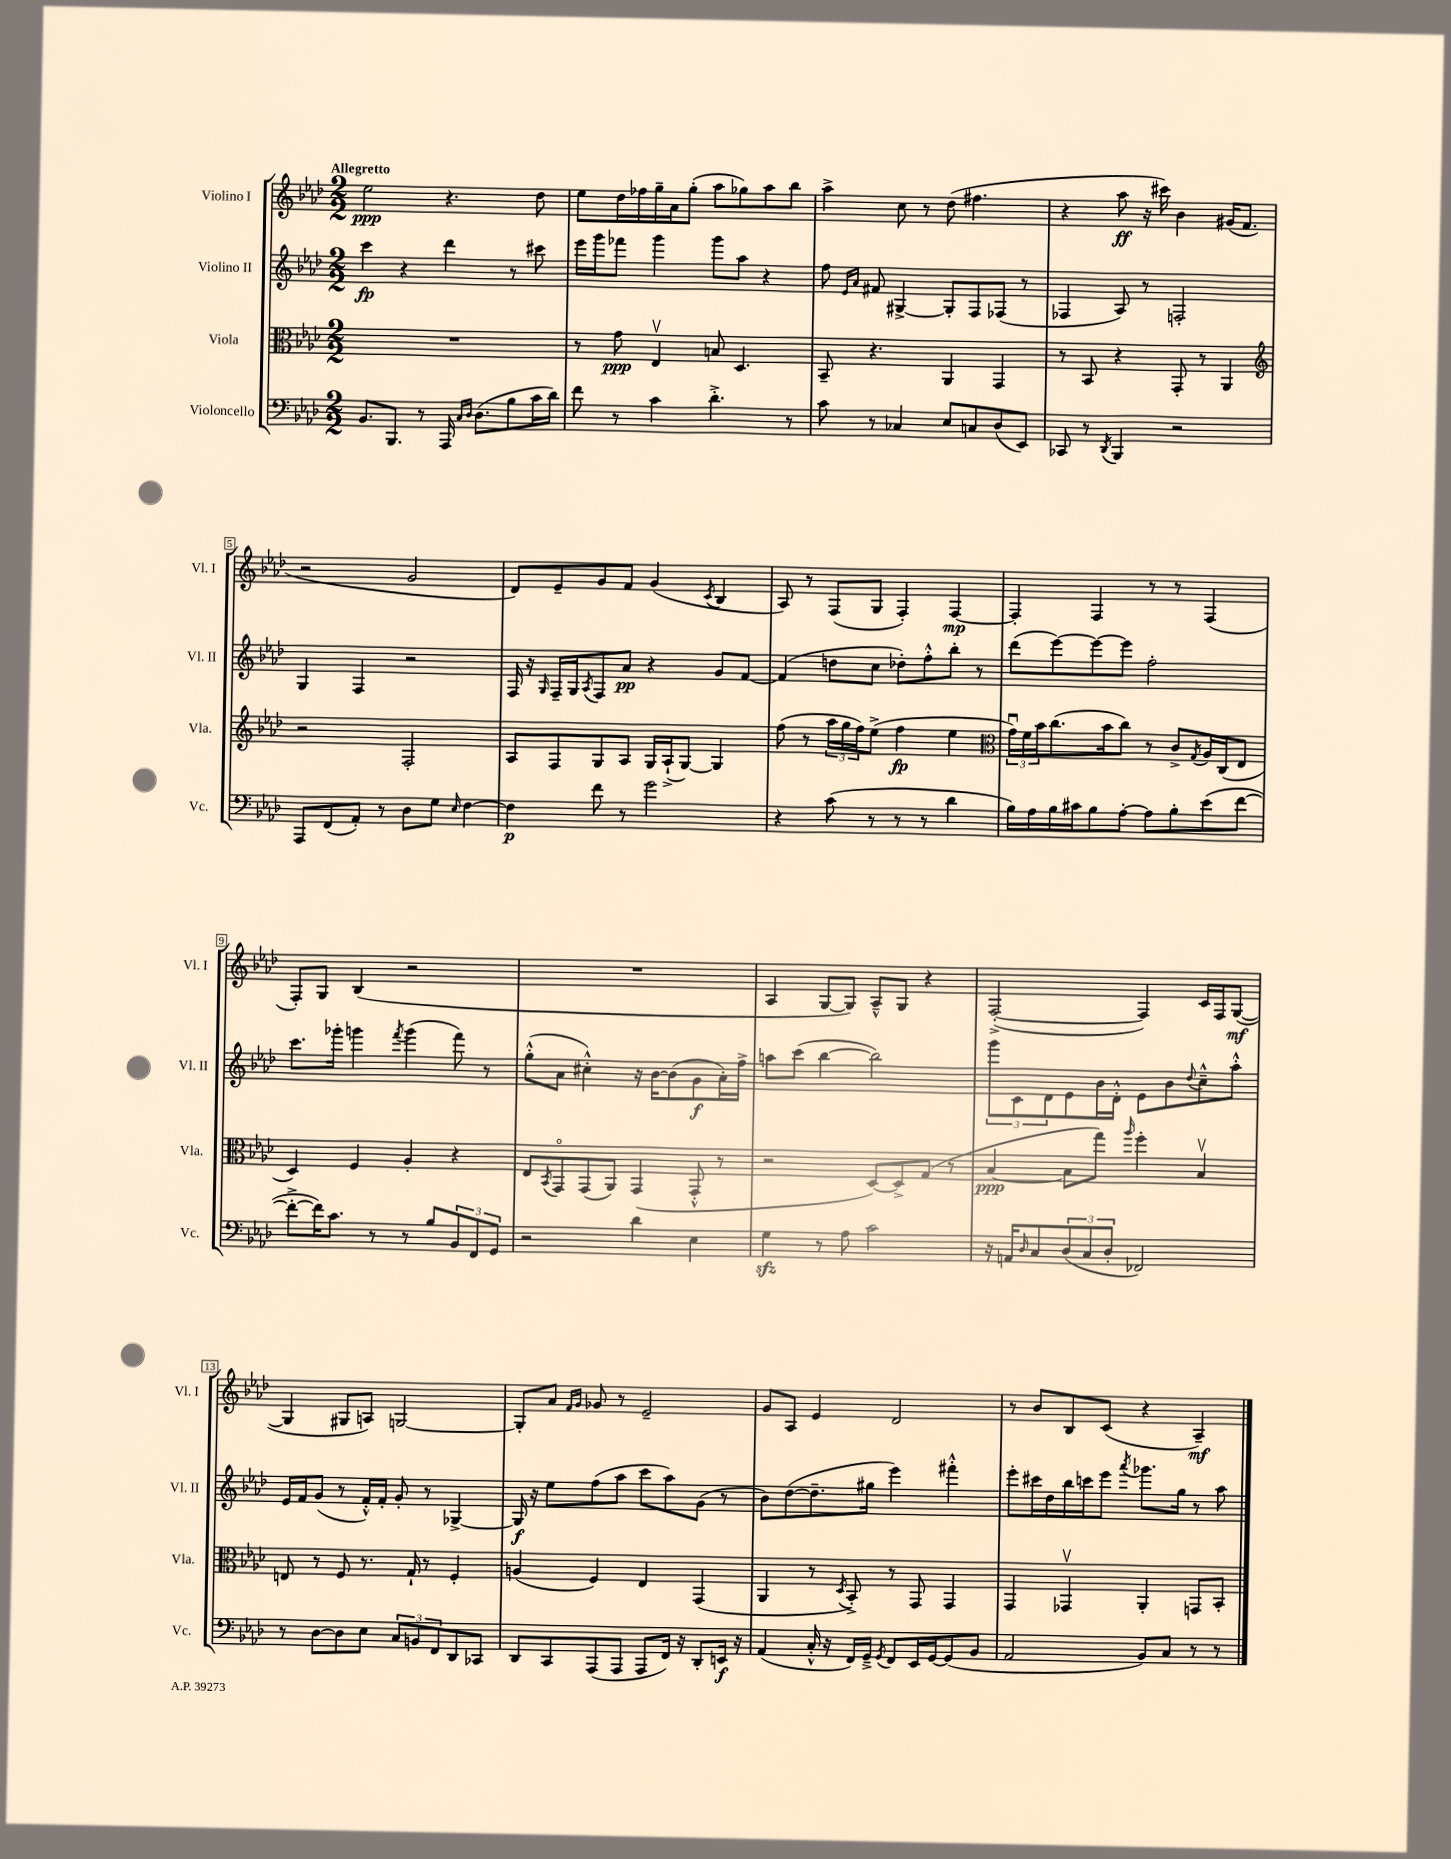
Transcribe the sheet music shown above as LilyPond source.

<<
\new StaffGroup <<
\new Staff = "s0" \with { instrumentName = "Violino I" shortInstrumentName = "Vl. I" } {
    \clef treble \key aes \major \numericTimeSignature \time 2/2 \tempo "Allegretto"
    ees''2\ppp r4. des''8 |
    ees''8 des''16 fes''16 g''16-- aes'16 g''8-.( aes''8 ges''8) aes''8 bes''8 |
    aes''4-> c''8 r8 des''8( fis''4. |
    r4 aes''8\ff r16 cis'''16) bes'4 gis'16( f'8. |
    r2 g'2 |
    des'8) ees'8-- g'8 f'8 g'4( \acciaccatura { c'8 } bes4 |
    aes8) r8 f8( g8 f4-.) f4~\mp |
    f4-. f4 r8 r8 f4( |
    f8-.) g8 bes4( r2 |
    R1 |
    aes4 g8~ g8) aes8---^ g8 r4 |
    f2~-.->( f4) c'16 f16 g8~\mf( |
    g4 gis8 a8) g2~ |
    g8-. aes'8 \grace { f'16 g'16 } ges'8 r8 ees'2-- |
    g'8 aes8 ees'4 des'2 |
    r8 bes'8 bes8 c'8( r4 aes4--\mf) \bar "|." |
}
\new Staff = "s1" \with { instrumentName = "Violino II" shortInstrumentName = "Vl. II" } {
    \clef treble \key aes \major \numericTimeSignature \time 2/2
    c'''4\fp r4 des'''4 r8 cis'''8 |
    ees'''16 g'''16 fes'''8 g'''4 g'''8 aes''8 r4 |
    f''8 \grace { ees'16 aes'16 } fis'8 gis4~-> gis8-. f8 fes8( r8 |
    fes4 aes8) r8 f2-. |
    g4 f4 r2 |
    f16 r16 \grace { g16 } f16-- g16 \acciaccatura { aes8 } f8 aes'8\pp r4 g'8 f'8~ |
    f'4( d''8 c''8 des''8-.) f''8-.-^ bes''8-. r8 |
    des'''8( ees'''8~) ees'''8~ ees'''8 f''2-. |
    c'''8. ges'''16-. g'''4 \acciaccatura { f'''8 } g'''4( f'''8) r8 |
    g''8-.-^( aes'8 cis''4-.-^) r16 bes'16~ bes'8( g'8\f aes'16-.) f''16-> |
    a''8 c'''8( bes''4~ bes''2) |
    \tuplet 3/2 { g'''8 c'8 des'8 } ees'8 bes'16 des'16-.-^ ees'8 bes'8 \appoggiatura { des''8 } c''8---^ aes''8-.-^ |
    ees'16 f'16 g'8( r8 f'16-.-^) f'16-. g'8-. r8 ges4~-> |
    ges16\f r16 ees''8 f''8( aes''8 c'''8 aes''8) g'8( r8 |
    bes'8) des''8~( des''8.-- gis''16 ees'''4) fis'''4-.-^ |
    ees'''8-. cis'''16 des''16 bes''16 c'''16 ees'''8 \acciaccatura { aes'''8 } ges'''8. g''16 r8 aes''8 \bar "|." |
}
\new Staff = "s2" \with { instrumentName = "Viola" shortInstrumentName = "Vla." } {
    \clef alto \key aes \major \numericTimeSignature \time 2/2
    R1 |
    r8 g'8\ppp ees4\upbow b8 des4. |
    bes,8-- r4. aes,4 g,4 |
    r8 bes,8 r4 g,8-. r8 aes,4 |
    \clef treble r2 f2-. |
    aes8 f8 g8 aes8 g16 aes16-!->( g8~) g4 |
    f''8( r8 \tuplet 3/2 { aes''16 g''16 f''16) } ees''8->( f''4\fp ees''4 |
    \clef alto \tuplet 3/2 { g'16\downbow) f'16 bes'16 } c''8.( bes'16 c''8) r8 c'8-> \acciaccatura { g8 } aes16 c16( ees8 |
    des4) f4 aes4-. r4 |
    ees8 \acciaccatura { bes,8 } g,8\flageolet g,8( aes,8) g,4( g,8-.-^ r8 |
    r2 des8~) des8-> g8( r8 |
    bes4~\ppp bes8 g''8) \grace { aes''16 } f''4-. bes4\upbow |
    e8 r8 f8 r8. g16-! r8 f4-. |
    a4( f4) ees4 g,4( |
    aes,4 r8 \acciaccatura { des8 } bes,8-.->) r8 g,8 g,4 |
    g,4 ges,4\upbow aes,4-. g,8 bes,8-. \bar "|." |
}
\new Staff = "s3" \with { instrumentName = "Violoncello" shortInstrumentName = "Vc." } {
    \clef bass \key aes \major \numericTimeSignature \time 2/2
    bes,8. bes,,8. r8 aes,,16 \grace { c16 des16 } des8.( bes8 c'16 des'16) |
    f'8 r8 c'4 des'4.-.-> r8 |
    c'8 r8 ces4 ees8 c8 des8( ees,8) |
    ces,8 r8 \acciaccatura { des,8 } bes,,4 r2 |
    aes,,8 f,8( aes,8-.) r8 des8 g8 \grace { ees16 } f4~ |
    f4\p f'8 r8 g'2 |
    r4 c'8( r8 r8 r8 des'4 |
    bes16) aes16 bes16 cis'16 bes8 aes8~-. aes8 bes8-. ees'8( f'8~ |
    f'8~-.-> f'16) c'8. r8 r8 bes8 \tuplet 3/2 { bes,8 f,8 g,8 } |
    r2 des'4 ees4 |
    g4\sfz r8 aes8 c'2 |
    r16 a,16 \grace { des16 } c8 \tuplet 3/2 { des8( c8 des8-. } fes,2) |
    r8 des8~ des8 ees8 \tuplet 3/2 { c8 b,8 f,8 } des,8 ces,8 |
    des,8 c,8 aes,,8( aes,,8 aes,,8 f,16) r16 des,8-. e,16\f r16 |
    aes,4( c16-.-^ r16 f,16) g,16---> \acciaccatura { g,8 } f,8 ees,16 g,16~ g,8( bes,8 |
    aes,2 bes,8) c8 r8 r8 \bar "|." |
}
>>
>>
\layout { \context { \Score \override BarNumber.stencil = #(make-stencil-boxer 0.1 0.3 ly:text-interface::print) } }
